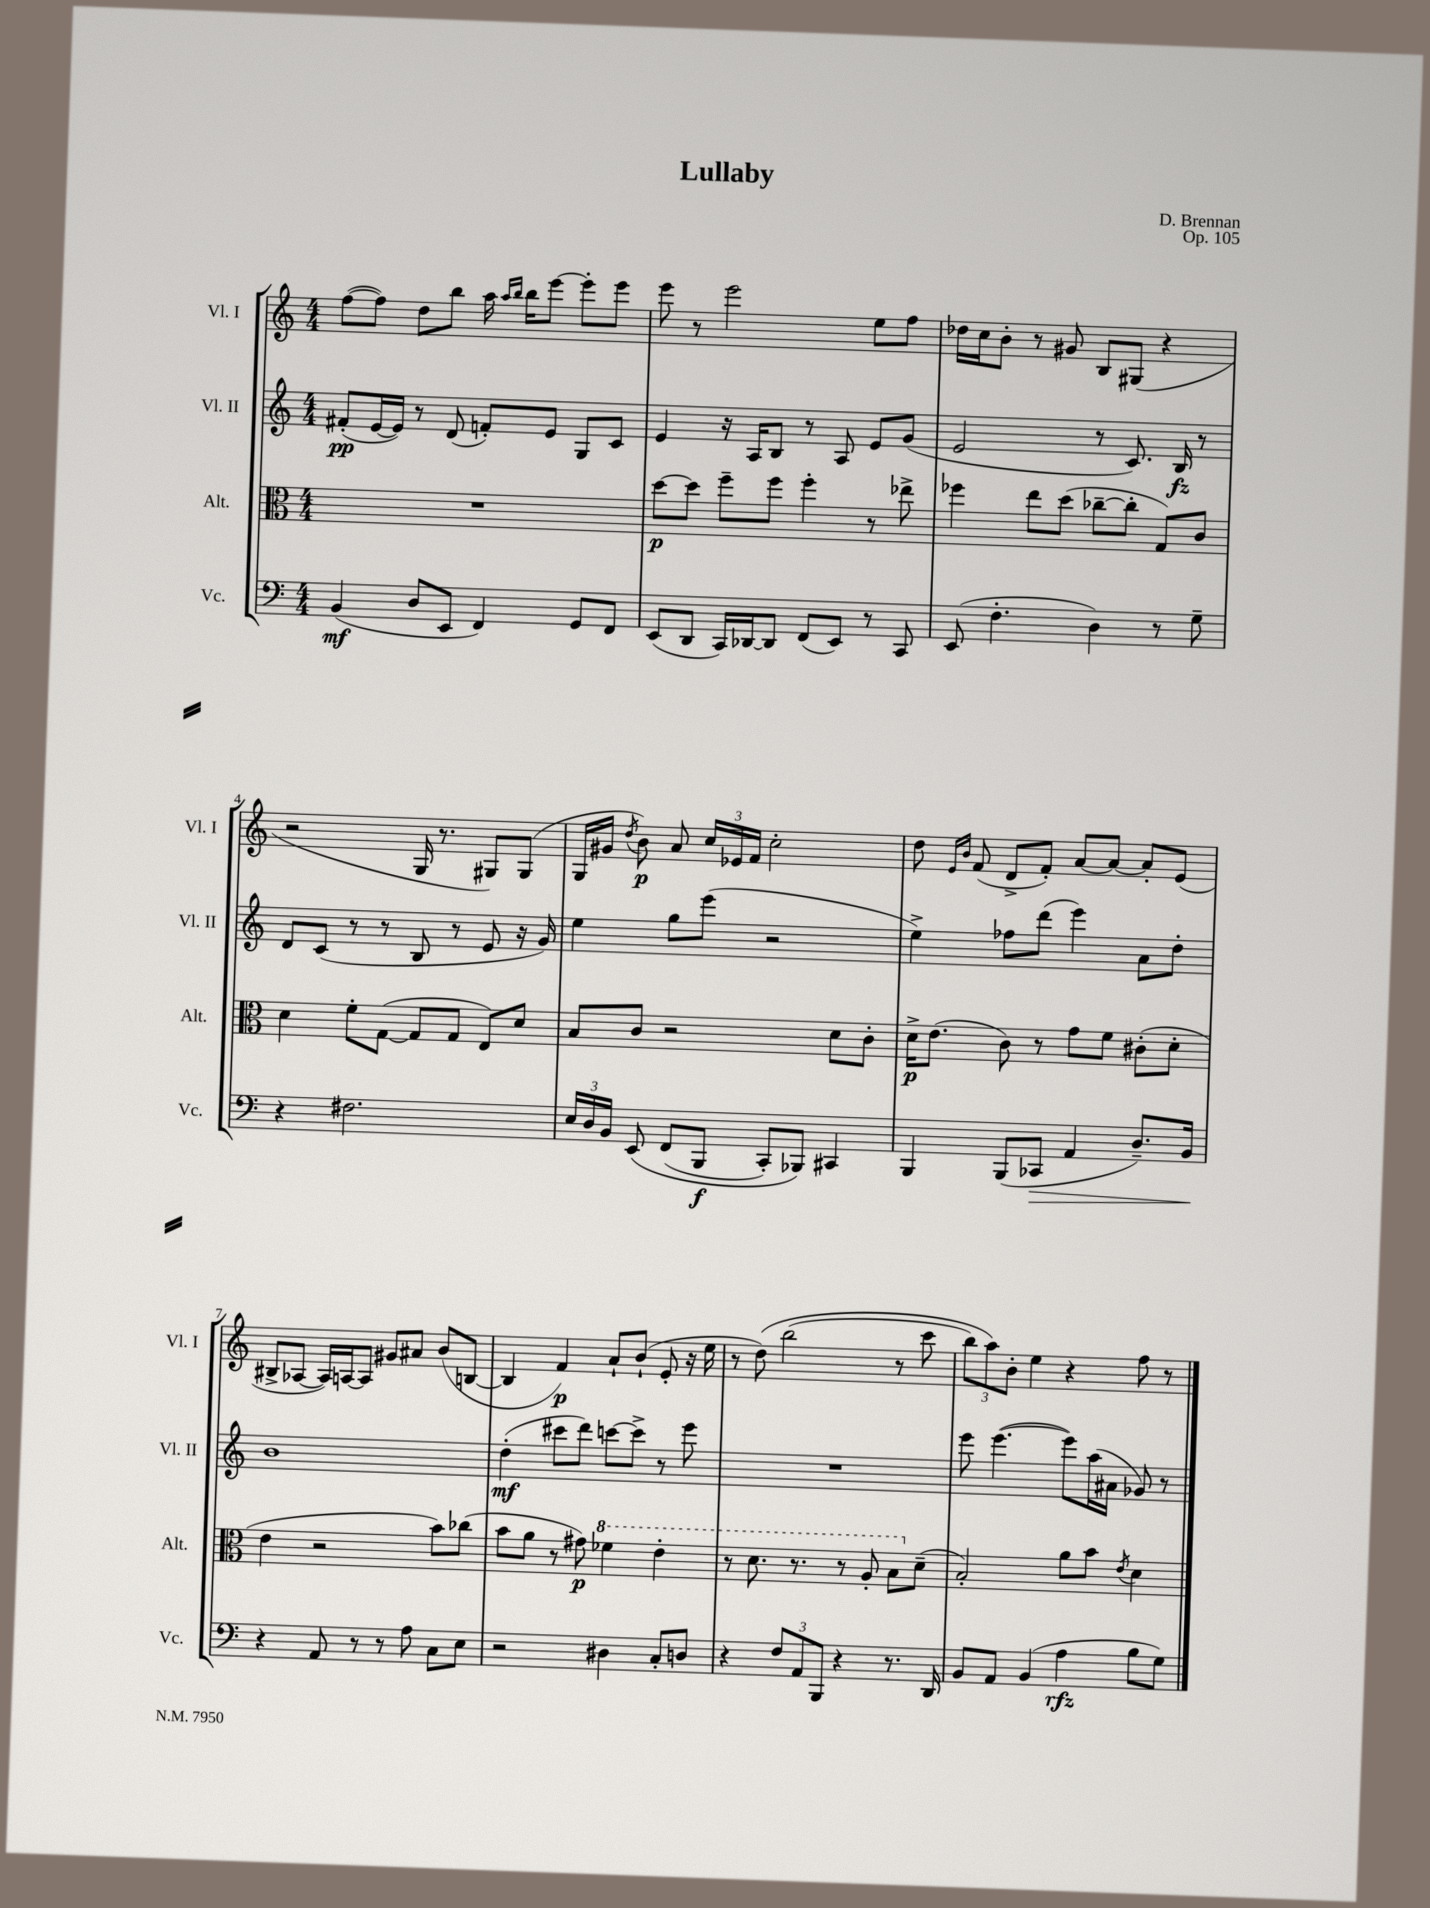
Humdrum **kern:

**kern	**dynam	**kern	**dynam	**kern	**dynam	**kern	**dynam
*part4	*part4	*part3	*part3	*part2	*part2	*part1	*part1
*staff4	*staff4	*staff3	*staff3	*staff2	*staff2	*staff1	*staff1
*I"Vc.	*	*I"Alt.	*	*I"Vl. II	*	*I"Vl. I	*
*I'Vc.	*	*I'Alt.	*	*I'Vl. II	*	*I'Vl. I	*
*clefF4	*	*clefC3	*	*clefG2	*	*clefG2	*
*k[]	*	*k[]	*	*k[]	*	*k[]	*
*M4/4	*	*M4/4	*	*M4/4	*	*M4/4	*
=1	=1	=1	=1	=1	=1	=1	=1
(4BB/	mf	1r	.	(8f#X'/L	pp	([8ff\L	.
.	.	.	.	[16e/L	.	8ff\J])	.
.	.	.	.	16e/JJ])	.	.	.
8D/L	.	.	.	8r	.	8dd\L	.
8EE/J	.	.	.	(8d/	.	8bb\J	.
4FF/)	.	.	.	8fn'/L)	.	16aa\	.
.	.	.	.	.	.	16qqaa/LL	.
.	.	.	.	.	.	16qqbb/JJ	.
.	.	.	.	.	.	16bb\KL	.
.	.	.	.	8e/J	.	[8eee\J	.
8GG/L	.	.	.	8G/L	.	8eee'\L]	.
8FF/J	.	.	.	8c/J	.	8eee\J	.
=2	=2	=2	=2	=2	=2	=2	=2
(8EE/L	.	[8dd\L	p	4e/	.	8eee\	.
8DD/J	.	8dd\J]	.	.	.	8r	.
16CC/LL)	.	8ff~\L	.	16r	.	2eee\	.
[16DD-X/J	.	.	.	16A/KL	.	.	.
8DD-/J]	.	8ff\J	.	8B/J	.	.	.
(8FF/L	.	4ff'\	.	8r	.	.	.
8EE/J)	.	.	.	8A/	.	.	.
8r	.	8r	.	8e/L	.	8ee\L	.
8CC/	.	8ee-X^\	.	(8g/J	.	8ff\J	.
=3	=3	=3	=3	=3	=3	=3	=3
(8EE/	.	4ff-X\	.	2e/	.	16dd-X\LL	.
.	.	.	.	.	.	16cc\J	.
4.F'\	.	.	.	.	.	8b'\J	.
.	.	8ee\L	.	.	.	8r	.
.	.	(8dd\J	.	.	.	8g#X/	.
4D\)	.	[8cc-X~\L	.	8r	.	8B/L	.
.	.	8cc-'\J]	.	8.c/)	.	(8G#X/J	.
8r	.	8G/L)	.	.	.	4r	.
.	.	.	.	16B/	fz	.	.
8G~\	.	8c/J	.	8r	.	.	.
!!LO:LB:g=z
=4	=4	=4	=4	=4	=4	=4	=4
4r	.	4d\	.	8d/L	.	2r	.
.	.	.	.	(8c/J	.	.	.
2.F#X\	.	8f'\L	.	8r	.	.	.
.	.	([8G\J	.	8r	.	.	.
.	.	8G/L]	.	8B/	.	16G/	.
.	.	.	.	.	.	8.r	.
.	.	8G/J	.	8r	.	.	.
.	.	8E/L)	.	8e/	.	8G#X/L)	.
.	.	8d/J	.	16r	.	(8G#/J	.
.	.	.	.	16g/)	.	.	.
=5	=5	=5	=5	=5	=5	=5	=5
24E/LL	.	8B/L	.	4ee\	.	16G/LL	.
24D/	.	.	.	.	.	.	.
.	.	.	.	.	.	16g#X/JJ	.
24BB/JJ	.	.	.	.	.	.	.
.	.	.	.	.	.	8qdd/	.
(8EE/	.	8c/J	.	.	.	8b\)	p
(8FF/L	.	2r	.	8gg\L	.	8a/	.
8BBB/J	f	.	.	(8eee\J	.	24cc/LL	.
.	.	.	.	.	.	24e-X/	.
.	.	.	.	.	.	24f/JJ	.
8CC'/L)	.	.	.	2r	.	2cc'\	.
8BBB-X/J)	.	.	.	.	.	.	.
4CC#X/	.	8d\L	.	.	.	.	.
.	.	8c'\J	.	.	.	.	.
=6	=6	=6	=6	=6	=6	=6	=6
4BBB/	.	16d^\KL	p	4ee^\)	.	8dd\	.
.	.	(8.e\J	.	.	.	.	.
.	.	.	.	.	.	16qqe/LL	.
.	.	.	.	.	.	16qqb/JJ	.
.	.	.	.	.	.	(8f/	.
(8BBB/L	.	8c\)	.	8ff-X\L	.	8d^/L	.
!	!LO:HP:b	!	!	!	!	!	!
8CC-X/J	>	8r	.	(8ddd\J	.	8f'/J)	.
4AA/	.	8g\L	.	4eee\)	.	[8a/L	.
.	.	8f\J	.	.	.	8a/J_	.
8.D~/L)	.	(8c#X'\L	.	8a\L	.	8a'/L]	.
.	.	8d'\J	.	8dd'\J	.	(8e/J	.
16BB/Jk	.	.	.	.	.	.	.
.	]	.	.	.	.	.	.
!!LO:LB:g=z
=7	=7	=7	=7	=7	=7	=7	=7
4r	.	4e\	.	1b	.	8B#X^/L	.
.	.	.	.	.	.	[8A-X/J	.
8AA/	.	2r	.	.	.	16A-/LL])	.
.	.	.	.	.	.	[16An/J	.
8r	.	.	.	.	.	8A/J]	.
8r	.	.	.	.	.	8g#X/L	.
8A\	.	.	.	.	.	8a#X/J	.
8C\L	.	8b\L)	.	.	.	(8b/L	.
8E\J	.	(8cc-X\J	.	.	.	[8Bn/J	.
=8	=8	=8	=8	=8	=8	=8	=8
2r	.	8b\L	.	(4dd'\	mf	4B/]	.
.	.	8a\J	.	.	.	.	.
.	.	8r	.	8ccc#X\L	.	4f/)	p
.	.	8g#X\)	p	8ddd\J)	.	.	.
*	*	*8va	*	*	*	*	*
4D#X\	.	4ff-X\	.	[8cccn\L	.	8a`/L	.
.	.	.	.	8ccc^\J]	.	(8b`/J	.
8C'/L	.	4ee'\	.	8r	.	8e'/	.
8Dn/J	.	.	.	8eee\	.	16r	.
.	.	.	.	.	.	16ee\	.
=9	=9	=9	=9	=9	=9	=9	=9
4r	.	8r	.	1r	.	8r	.
.	.	8.dd\	.	.	.	(8dd\)	.
12F/L	.	.	.	.	.	(2bb\	.
.	.	8.r	.	.	.	.	.
12AA/	.	.	.	.	.	.	.
12BBB/J	.	.	.	.	.	.	.
4r	.	8r	.	.	.	.	.
.	.	8a'/	.	.	.	.	.
8.r	.	8b\L	.	.	.	8r	.
*	*	*X8va	*	*	*	*	*
.	.	(8d~\J	.	.	.	8ccc\	.
16DD/	.	.	.	.	.	.	.
=10	=10	=10	=10	=10	=10	=10	=10
8BB/L	.	2B'/)	.	8eee\	.	12bb\L)	.
.	.	.	.	.	.	12aa\)	.
8AA/J	.	.	.	([4.eee\	.	.	.
.	.	.	.	.	.	12b'\J	.
(4BB/	.	.	.	.	.	4ee\	.
4A\	rfz	8a\L	.	8eee\L])	.	4r	.
.	.	8b\J	.	(16aa\L	.	.	.
.	.	.	.	16a#X\JJ	.	.	.
.	.	8qe/	.	.	.	.	.
8B\L	.	4d\	.	8g-X/)	.	8ff\	.
8G\J)	.	.	.	8r	.	8r	.
==	==	==	==	==	==	==	==
*-	*-	*-	*-	*-	*-	*-	*-
